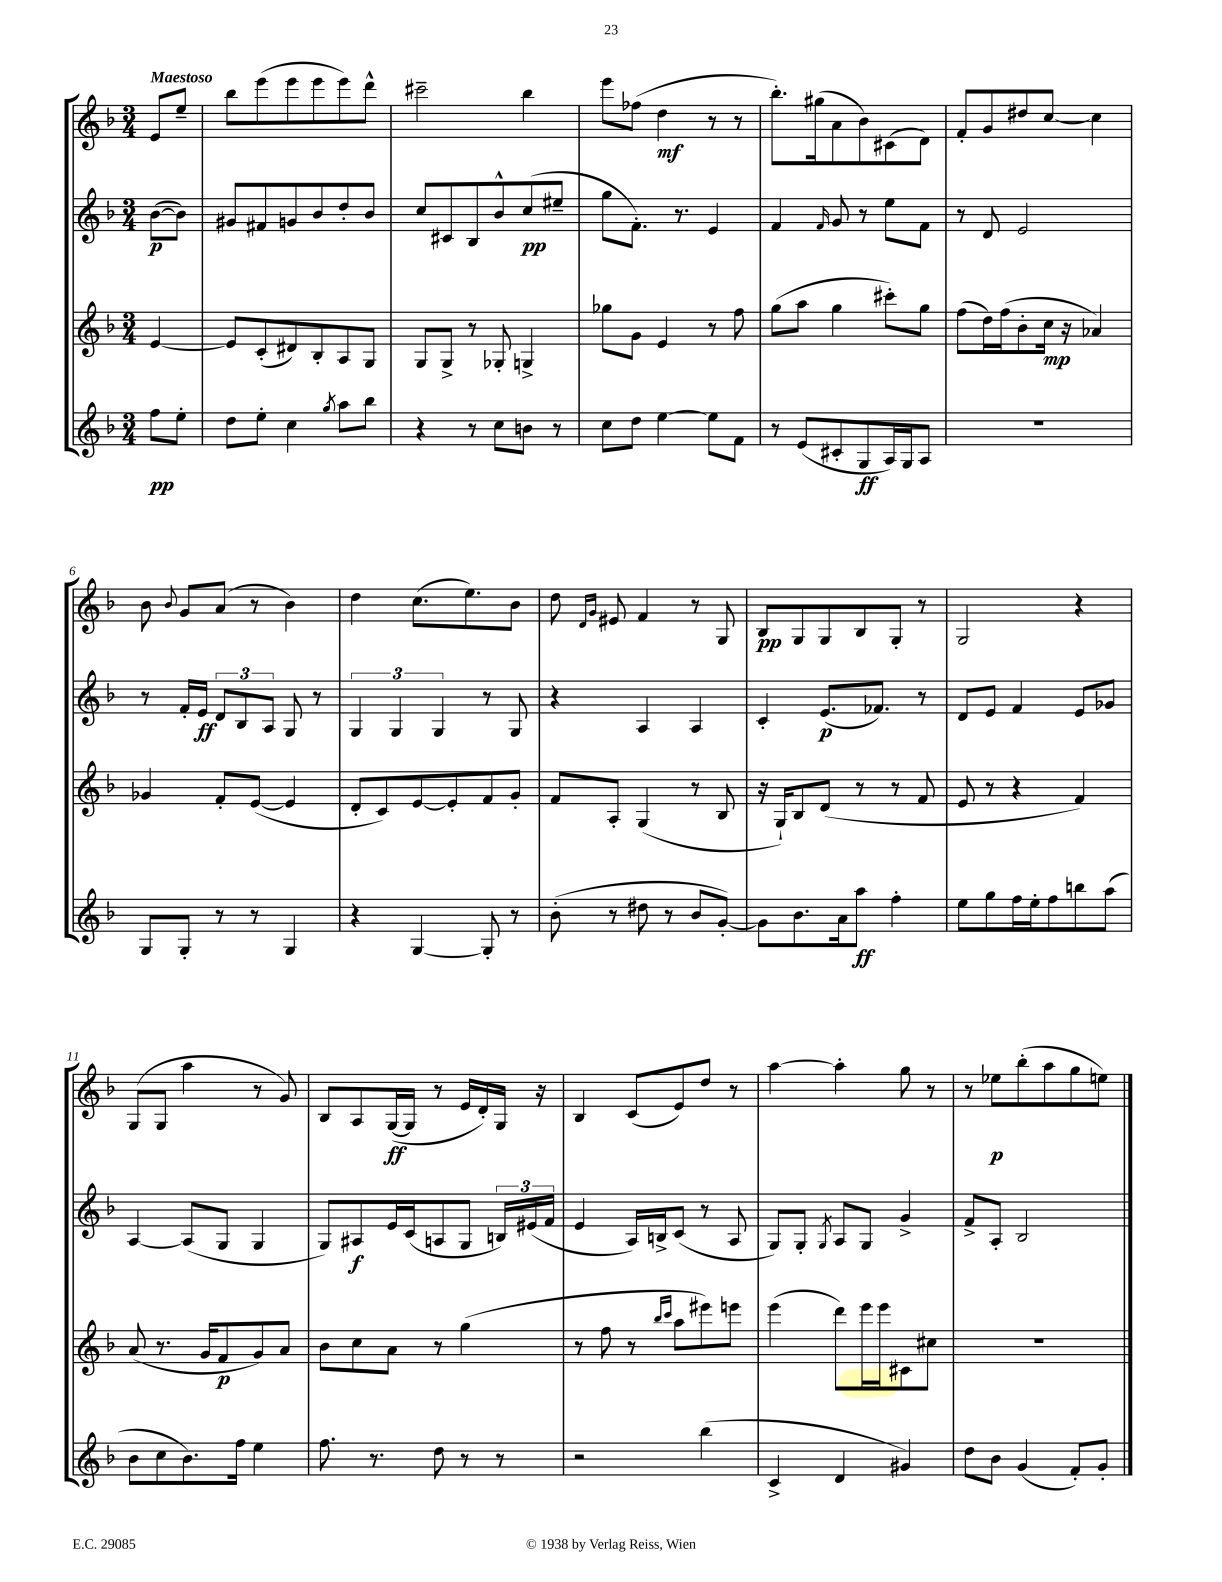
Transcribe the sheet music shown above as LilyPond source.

<<
\new StaffGroup <<
\new Staff = "s0" {
    \clef treble \key f \major \numericTimeSignature \time 3/4 \partial 4 \tempo "Maestoso"
    \autoBeamOff e'8[ e''8]-- |
    bes''8[ e'''8( e'''8 e'''8 e'''8) d'''8]-^ |
    cis'''2-- bes''4 |
    e'''8[ fes''8]( d''4\mf r8 r8 |
    bes''8.[-.) gis''16( a'8 bes'8) cis'8( d'8]) |
    f'8[-. g'8 dis''8 c''8]~ c''4 |
    bes'8 \appoggiatura { bes'8 } g'8[ a'8]( r8 bes'4) |
    d''4 c''8.[( e''8.) bes'8] |
    d''8 \grace { d'16[ g'16] } eis'8 f'4 r8 g8 |
    bes8[\pp g8 g8 bes8 g8]-. r8 |
    g2 r4 |
    g8[( g8] a''4 r8 g'8) |
    bes8[ a8 g16~\ff( g16] r8 e'16[ d'16-.) g16] r16 |
    bes4 c'8[( e'8) d''8] r8 |
    a''4~ a''4-. g''8 r8 |
    r8 ees''8[\p bes''8-.( a''8 g''8 e''8]) \bar "|." |
}
\new Staff = "s1" {
    \clef treble \key f \major \numericTimeSignature \time 3/4 \partial 4
    \autoBeamOff bes'8[~\p( bes'8]) |
    gis'8[ fis'8 g'8 bes'8 d''8-. bes'8] |
    c''8[ cis'8 bes8 bes'8-^ c''8\pp( eis''8]-- |
    g''8[ f'8.]-.) r8. e'4 |
    f'4 \grace { f'16 } g'8 r8 e''8[ f'8] |
    r8 d'8 e'2 |
    r8 f'16[-. e'16]\ff \tuplet 3/2 { d'8[ bes8 a8] } g8 r8 |
    \tuplet 3/2 { g4 g4 g4 } r8 g8 |
    r4 a4 a4 |
    c'4-. e'8.[\p( fes'8.]) r8 |
    d'8[ e'8] f'4 e'8[ ges'8] |
    a4~ a8[( g8] g4 |
    g8[) ais8\f e'16 c'16( a8 g8] \tuplet 3/2 { b16[) eis'16( f'16] } |
    e'4 a16[) b16-> c'8]( r8 a8 |
    g8[) g8]-. \acciaccatura { g8 } a8[ g8] g'4-> |
    f'8[-> a8]-. bes2 \bar "|." |
}
\new Staff = "s2" {
    \clef treble \key f \major \numericTimeSignature \time 3/4 \partial 4
    \autoBeamOff e'4~ |
    e'8[ c'8-.( dis'8) bes8-. a8 g8] |
    g8[ g8]-> r8 ges8-. g4-> |
    ges''8[ g'8] e'4 r8 f''8 |
    g''8[( a''8] g''4 cis'''8[-.) g''8] |
    f''8[( d''16) f''16( bes'8-. c''16]\mp r16 aes'4) |
    ges'4 f'8[-. e'8]~( e'4 |
    d'8[-. c'8) e'8~ e'8-. f'8 g'8]-. |
    f'8[ a8]-. g4( r8 bes8 |
    r16 g16[-!) bes8 d'8]( r8 r8 f'8 |
    e'8 r8 r4 f'4) |
    a'8( r8. g'16[ f'8\p g'8) a'8] |
    bes'8[ c''8 a'8] r8 g''4( |
    r8 f''8 r8 \grace { bes''16[ c'''16] } a''8[ eis'''8) e'''8] |
    e'''4( d'''8[) e'''16 e'''16 cis'8 cis''8] |
    R2. \bar "|." |
}
\new Staff = "s3" {
    \clef treble \key f \major \numericTimeSignature \time 3/4 \partial 4
    \autoBeamOff f''8[\pp e''8]-. |
    d''8[ e''8]-. c''4 \acciaccatura { g''8 } a''8[ bes''8] |
    r4 r8 c''8[ b'8] r8 |
    c''8[ d''8] e''4~ e''8[ f'8] |
    r8 e'8[( cis'8-. g8\ff a16) g16 a8] |
    R2. |
    g8[ g8]-. r8 r8 g4 |
    r4 g4~ g8-. r8 |
    bes'8-.( r8 dis''8 r8 bes'8[ g'8]~-.) |
    g'8[ bes'8. a'16 a''8]\ff f''4-. |
    e''8[ g''8 f''16 e''16-. f''8 b''8 a''8]( |
    bes'8[ c''8 bes'8.) f''16] e''4 |
    f''8. r8. d''8 r8 r8 |
    r2 bes''4( |
    c'4-> d'4 gis'4) |
    d''8[ bes'8] g'4( f'8[-.) g'8]-. \bar "|." |
}
>>
>>
